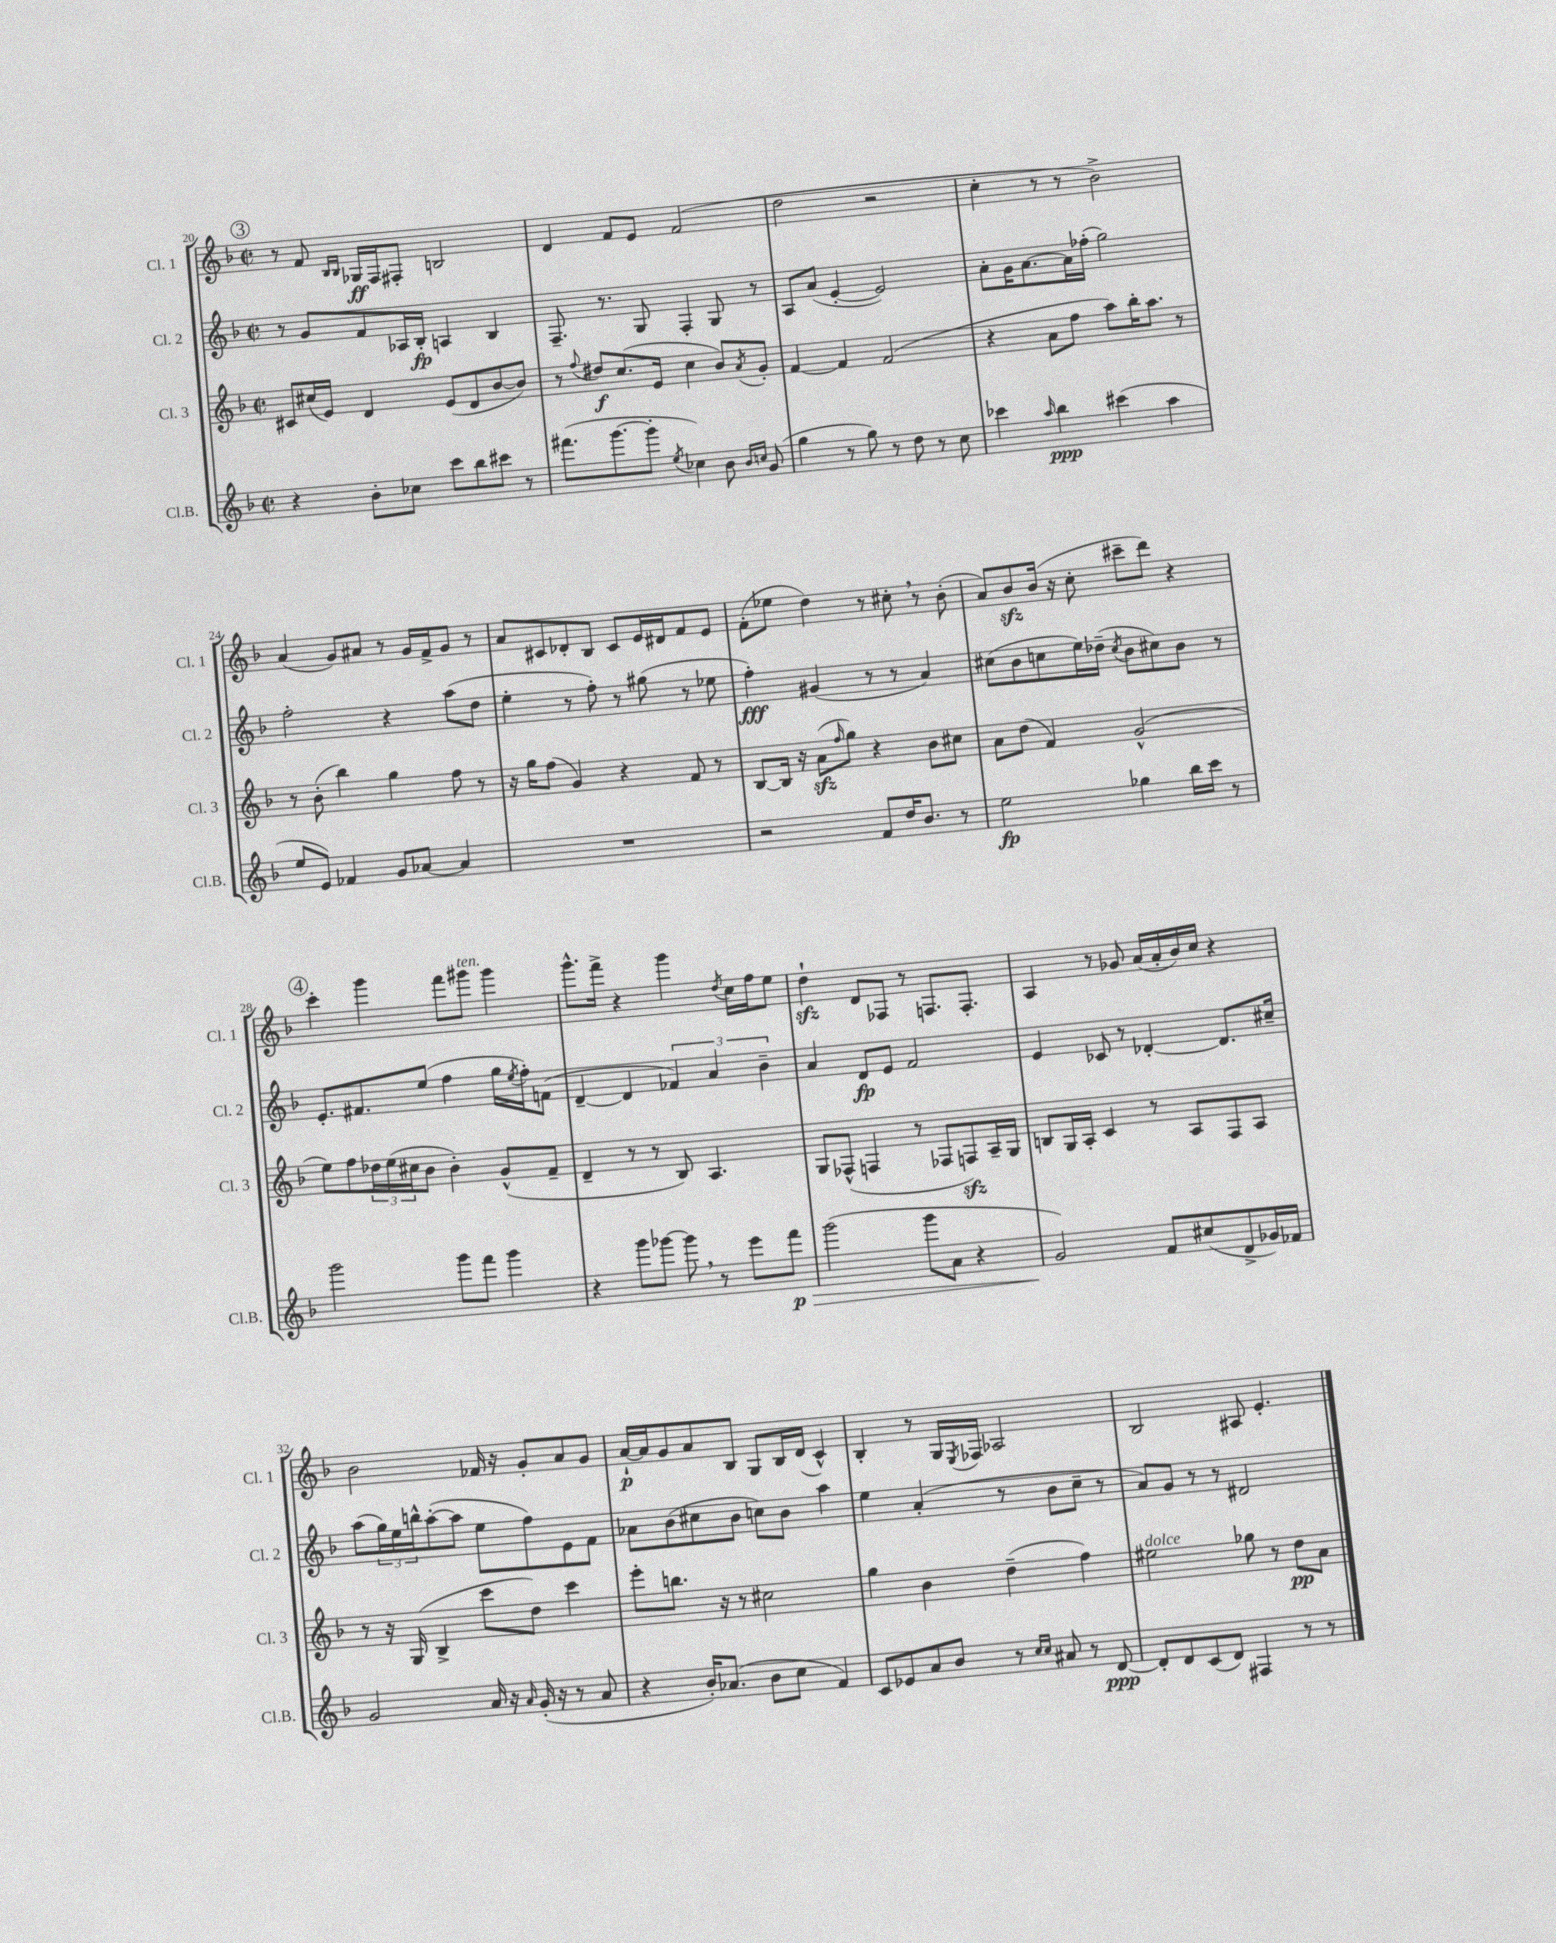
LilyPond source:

<<
\new StaffGroup <<
\new Staff = "s0" \with { instrumentName = "Cl. 1" shortInstrumentName = "Cl. 1" } {
    \clef treble \key f \major \defaultTimeSignature \time 2/2
    \mark \markup { \circle "3" } r8 f'8 \grace { bes16 bes16 } ges16\ff f16 fis8-. b2 |
    d'4 f'8 e'8 f'2( |
    d''2 r2 |
    c''4-. r8 r8 bes'2->) |
    a'4( g'8) ais'8 r8 g'16 f'16-> g'8 r8 |
    a'8 cis'8 des'8-. bes8 cis'8 e'16 dis'16 f'8 e'8 |
    f'8-.( ees''8 d''4) r8 cis''8-. \breathe r8 bes'8-.( |
    a'8) bes'8\sfz bes'16( r16 c''8-. cis'''8-- d'''8) r4 |
    \mark \markup { \circle "4" } c'''4-. g'''4 f'''8 gis'''8^\markup { \italic "ten." } gis'''4 |
    g'''8.-^ f'''16-> r4 g'''4 \acciaccatura { d''8 } c''16 f''16 e''8 |
    d''4-!\sfz d'8 fes8 r8 f8. f8.-. |
    a4 r8 ges'8 a'16( a'16-. bes'16) c''16 r4 |
    bes'2 fes'16 r16 g'8-. a'8 g'8 |
    a'16~-!\p a'16 g'8 a'8 bes8 g8 bes16 d'16( c'4-^) |
    bes4-. r8 g16 \acciaccatura { e8 } fes16 aes2 |
    bes2 ais8 e'4.-. \bar "|." |
}
\new Staff = "s1" \with { instrumentName = "Cl. 2" shortInstrumentName = "Cl. 2" } {
    \clef treble \key f \major \defaultTimeSignature \time 2/2
    \mark \markup { \circle "3" } r8 g'8 f'8 aes16 bes16-.\fp a4 bes4 |
    f8.-- r8. g8 f4-. g8 r8 |
    a8 a'8( e'4~-. e'2) |
    a'8-. g'16 a'8.~ a'16 fes''16-.( g''2) |
    f''2-. r4 a''8( d''8 |
    e''4-. r8 f''8-.) r8 gis''8( r8 ees''8 |
    f''4-.\fff) gis'4( r8 r8 a'4) |
    cis''8( bes'8 c''8 e''16) des''16--( \acciaccatura { c''8 } bes'8 cis''8) bes'8 r8 |
    \mark \markup { \circle "4" } e'8.-. fis'8. e''8( f''4 g''16 \acciaccatura { e''8 } f''16-.) f'8( |
    d'4~-- d'4 \tuplet 3/2 { fes'4) a'4 bes'4-- } |
    a'4 d'8\fp e'8 f'2 |
    e'4 ces'8 r8 des'4~-. des'8. cis''16-- |
    a''8( \tuplet 3/2 { g''16) e''16 b''16-^ } a''8~-.( a''8 e''8 f''8) e'8 f'8 |
    aes'8 bes'8( cis''8 bes'8 c''8) bes'8 a''4 |
    e''4 a'4-.( r8 bes'8 c''8-- r8 |
    a'8) g'8 r8 r8 dis'2 \bar "|." |
}
\new Staff = "s2" \with { instrumentName = "Cl. 3" shortInstrumentName = "Cl. 3" } {
    \clef treble \key f \major \defaultTimeSignature \time 2/2
    \mark \markup { \circle "3" } cis'8 cis''16( e'16) d'4 e'8( d'8 bes'8~ bes'8) |
    r8 \appoggiatura { f''8 } dis''8\f c''8.( e'16 c''4 bes'8) \acciaccatura { a'8 } g'8-. |
    f'4~ f'4 f'2( |
    r4 a'8 f''8 a''8) bes''16-. a''8. r8 |
    r8 bes'8-.( bes''4) g''4 f''8 r8 |
    r16 g''16 f''8( g'4) r4 f'8 r8 |
    bes8~ bes16 r16 a'8\sfz( \grace { f''16 } g''8) r4 bes'8 cis''8 |
    a'8 d''8( f'4) g'2-^( |
    \mark \markup { \circle "4" } e''8) f''8 \tuplet 3/2 { des''16 e''16( cis''16 } bes'8 bes'4-.) g'8-^( f'8-- |
    d'4-- r8 r8 bes8) a4. |
    g8 fes8-^( f4 r8 fes8 f8\sfz) a16-- g16 |
    b8 g16 a16-. c'4 r8 a8 f8 a8 |
    r8 r16 g16( bes4-> c'''8 d''8) c'''4 |
    e'''8-. b''8. r16 r8 cis''2 |
    g''4 bes'4 d''4--( f''4) |
    eis''2^\markup { \italic "dolce" } ges''8 r8 d''8\pp a'8 \bar "|." |
}
\new Staff = "s3" \with { instrumentName = "Cl.B." shortInstrumentName = "Cl.B." } {
    \clef treble \key f \major \defaultTimeSignature \time 2/2
    \mark \markup { \circle "3" } r4 bes'8-. ces''8 c'''8 bes''8 cis'''8 r8 |
    fis'''8.( g'''8.~ g'''8-. \acciaccatura { e''8 } ces''4) bes'8 \grace { bes'16 c''16 } g'8( |
    g''4 r8 g''8) r8 d''8 r8 c''8 |
    ces'''4 \grace { a''16 } bes''4\ppp cis'''4( a''4 |
    e''8 e'8) fes'4 g'8 aes'8~ aes'4 |
    R1 |
    r2 f'8 d''16 bes'8. r8 |
    e''2\fp ges''4 bes''16 c'''16 r8 |
    \mark \markup { \circle "4" } g'''2 g'''8 f'''8 g'''4 |
    r4 g'''8 ges'''8~ ges'''8 \breathe r8 e'''8 f'''8\p\> |
    g'''2( g'''8 a'8 r4 |
    g'2\!) f'8 cis''8( d'8-> ges'16) fes'16 |
    g'2 a'16 r16 \grace { a'16 } g'16-.( r16 r8 a'8 |
    r4 bes'16-.) aes'8.( bes'8 c''8 f'4) |
    c'8 ees'8 a'8 bes'8 r8 \grace { c''16 c''16 } ais'8 r8 d'8~\ppp |
    d'8-. d'8 c'8( d'8) fis4 r8 r8 \bar "|." |
}
>>
>>
\layout { \context { \Score currentBarNumber = #20 } }
